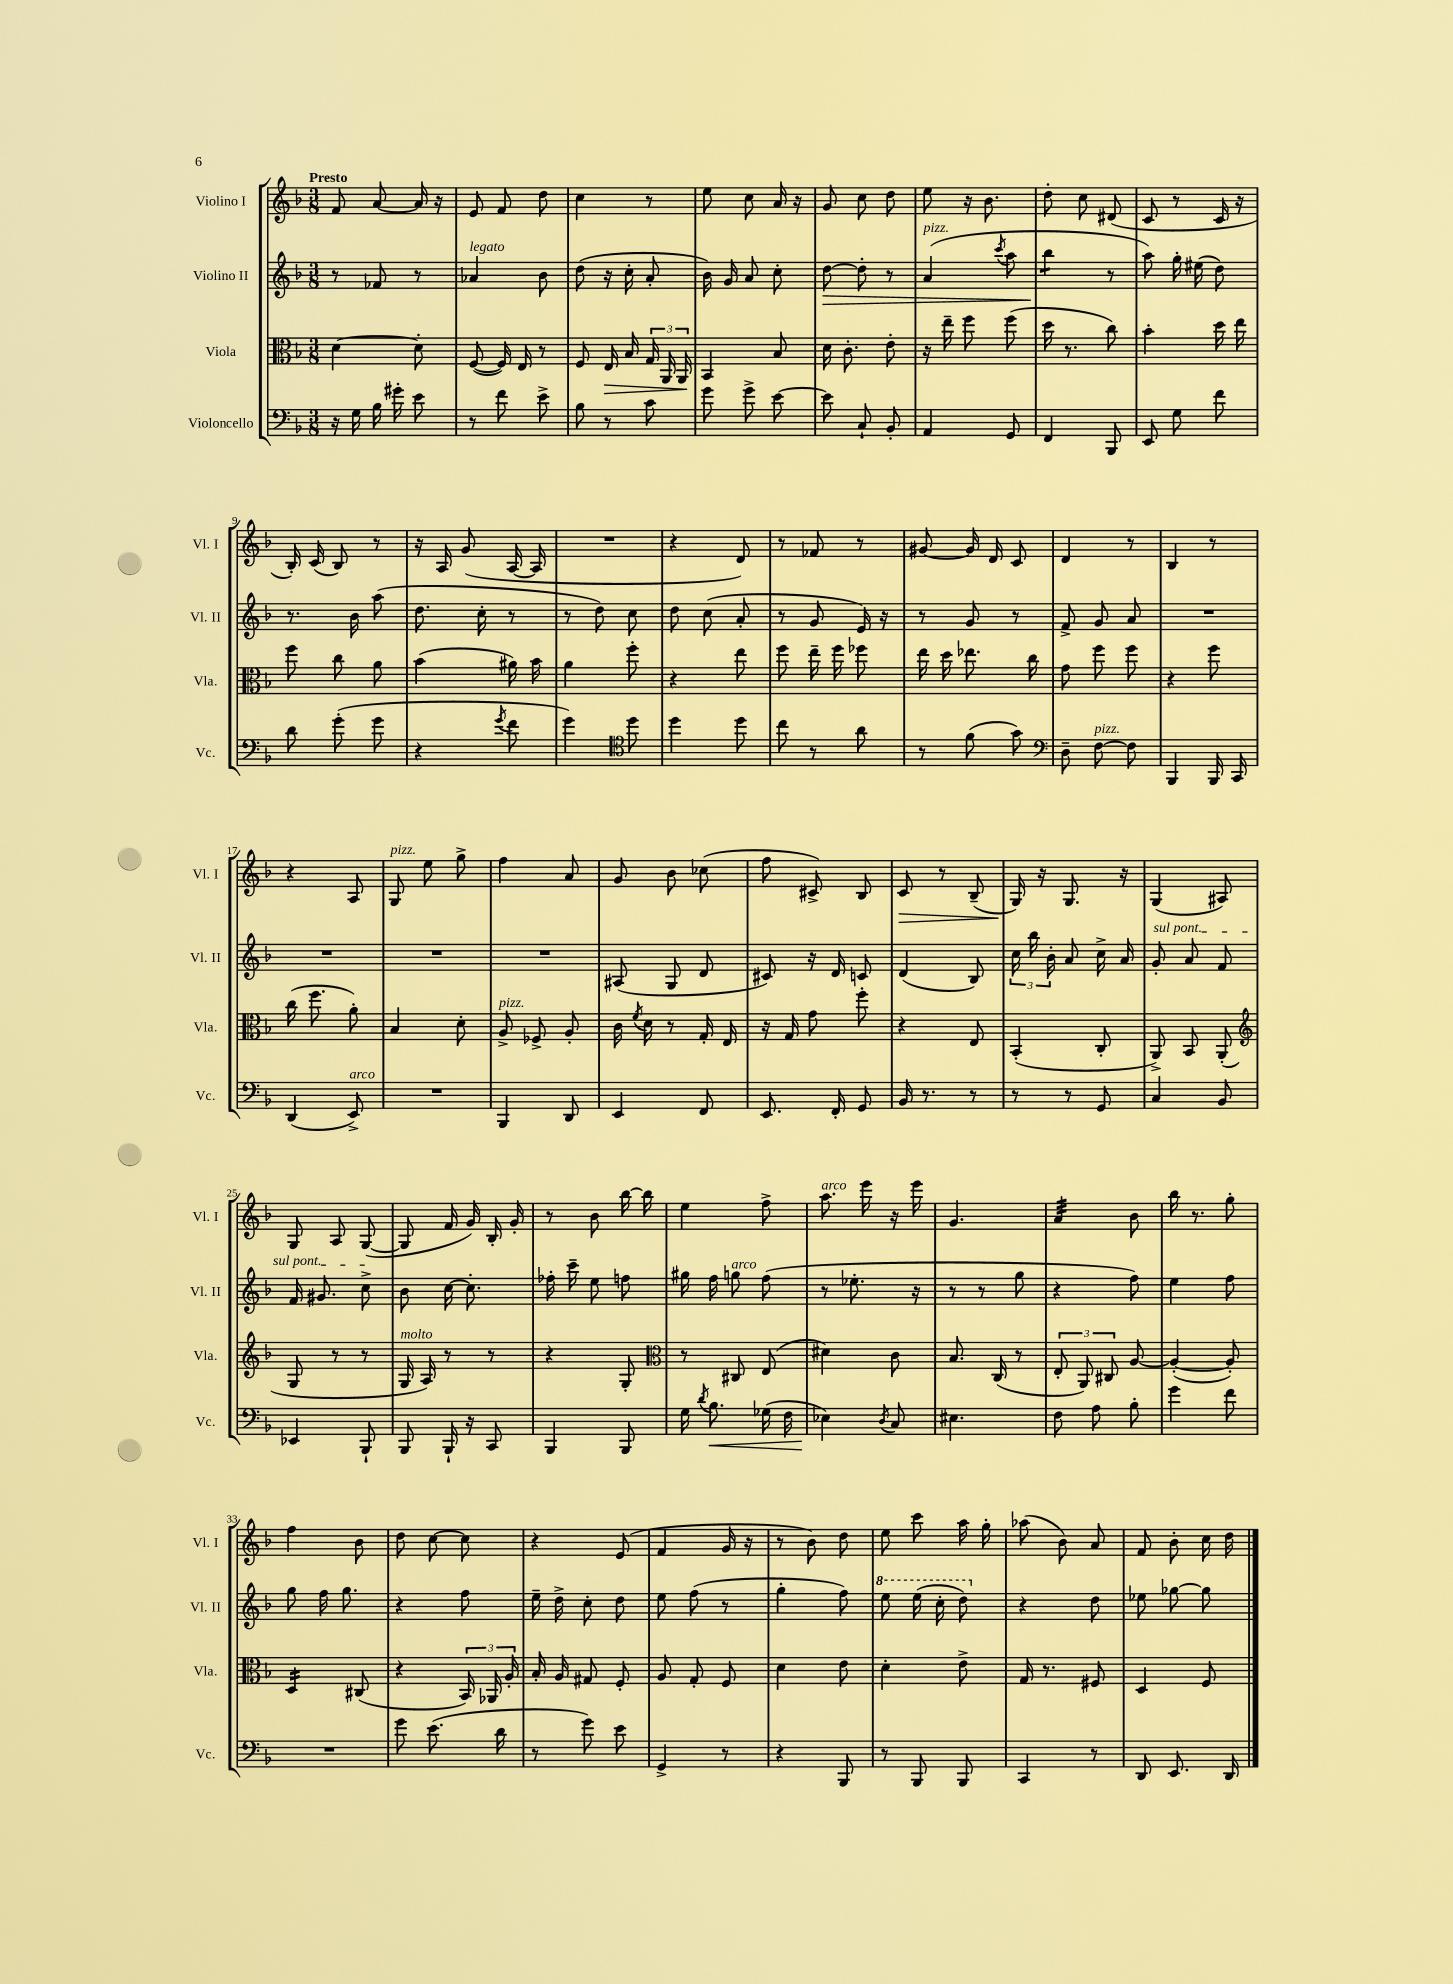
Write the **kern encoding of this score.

**kern	**kern	**kern	**kern
*staff4	*staff3	*staff2	*staff1
*clefF4	*clefC3	*clefG2	*clefG2
*k[b-]	*k[b-]	*k[b-]	*k[b-]
*M3/8	*M3/8	*M3/8	*M3/8
16r	[4d	8r	8f
16G	.	.	.
16B-	.	8f-	[8a
16g#'	.	.	.
8e	8d']	8r	16a]
.	.	.	16r
=	=	=	=
8r	([8F	4a-	8e
8f	16F])	.	8f
.	16E	.	.
8e^	8r	8b-	8dd
=	=	=	=
8B-	8F	(8dd	4cc
8r	16E	16r	.
.	16B-	16cc'	.
8c	24G	8a'	8r
.	24AA	.	.
.	24AA	.	.
=	=	=	=
8g	4BB-	16b-)	8ee
.	.	16g	.
8g^	.	8a	8cc
[8e	8B-	8cc'	16a
.	.	.	16r
=	=	=	=
8e]	16d	[8dd	8g
.	8.c'	.	.
8C`	.	8dd']	8cc
8BB-'	8e'	8r	8dd
=	=	=	=
4AA	16r	(4a	8ee
.	16ee~	.	.
.	8ff	.	16r
.	.	.	8.b-
.	.	8qccc	.
8GG	(8ff	8aa	.
=	=	=	=
4FF	16dd	4bb-	8dd'
.	8.r	.	.
.	.	.	8cc
8BBB-	8cc)	8r	(8d#
=	=	=	=
8EE	4b-'	8aa)	8c
8G	.	16gg'	8r
.	.	(16ee#	.
8f	16dd	8dd)	16c
.	16ee	.	16r
=	=	=	=
8d	8ff	8.r	16B-')
.	.	.	(16c
(8g'	8cc	.	8B-)
.	.	16b-	.
8g	8a	(8aa	8r
=	=	=	=
4r	(4b-	8.dd	16r
.	.	.	16A
.	.	.	(8g
.	.	16cc'	.
8qg	.	.	.
8f	16a#)	8r	[16A
.	16b-	.	16A]
=	=	=	=
4g)	4a	8r	4.r
.	.	8dd)	.
*clefC4	*	*	*
8dd	8ff'	8cc	.
=	=	=	=
4dd	4r	8dd	4r
.	.	(8cc	.
8dd	8ee	8a'	8d)
=	=	=	=
8cc	8ff	8r	8r
8r	16ee~	8g	8f-
.	16ff	.	.
8a	8ff-	16e)	8r
.	.	16r	.
=	=	=	=
8r	16ee	8r	[8g#
.	16dd	.	.
(8f	8.ee-	8g	16g#]
.	.	.	16d
8g)	.	8r	8c
.	16cc	.	.
=	=	=	=
*clefF4	*	*	*
8D~	8g	8f^	4d
[8F	8ff	8g	.
8F]	8ff	8a	8r
=	=	=	=
4BBB-	4r	4.r	4B-
16BBB-	8ff	.	8r
16CC	.	.	.
=	=	=	=
(4DD	(16cc	4.r	4r
.	8.ff	.	.
8EE^)	8a')	.	8A
=	=	=	=
4.r	4B-	4.r	8G
.	.	.	8ee
.	8d'	.	8gg^
=	=	=	=
4BBB-	8A^	4.r	4ff
.	8F-^	.	.
8DD	8A'	.	8a
=	=	=	=
4EE	16c	(8A#	8g
.	8qf	.	.
.	16d	.	.
.	8r	8G	8b-
8FF	16G'	8d	(8cc-
.	16E	.	.
=	=	=	=
8.EE	16r	8c#)	8ff
.	16G	.	.
.	8g	16r	8c#^)
16FF'	.	16d	.
8GG	8ff'	8c	8B-
=	=	=	=
16BB-	4r	(4d	8c
8.r	.	.	.
.	.	.	8r
8r	8E	8B-)	(8B-~
=	=	=	=
8r	(4BB-'	24cc	16G)
.	.	24bb-	.
.	.	.	16r
.	.	24b-'	.
8r	.	8a	8.G
8GG	8C'	16cc^	.
.	.	16a	16r
=	=	=	=
4C	8AA^)	8g'	(4G
.	8BB-	8a	.
8BB-	(8AA'	8f	8A#)
=	=	=	=
*	*clefG2	*	*
4EE-	8G	16f	8G
.	.	8.g#	.
.	8r	.	8A
8BBB-`	8r	8cc^	([8G
=	=	=	=
8BBB-	16G	8b-	8G]
.	16A)	.	.
16BBB-`	8r	[16cc	16f
16r	.	8.cc']	16g)
8CC	8r	.	16B-'
.	.	.	16g'
=	=	=	=
4BBB-	4r	16ff-'	8r
.	.	16ccc~	.
.	.	8ee	8b-
8BBB-	8G'	8ff	[16bb-
.	.	.	16bb-]
=	=	=	=
*	*clefC3	*	*
16G	8r	16gg#	4ee
8qd	.	.	.
8.B-	.	16ff	.
.	8C#	8gg	.
(16G-	(8E	(8ff	8ff^
16F	.	.	.
=	=	=	=
4E-)	4d#)	8r	8.aa
.	.	8.ee-'	.
.	.	.	16eee
8qD	.	.	.
8C	8c	.	16r
.	.	16r	16eee
=	=	=	=
4.E#	8.B-	8r	4.g
.	.	8r	.
.	(16C	.	.
.	8r	8gg	.
=	=	=	=
8F	12E'	4r	4a
.	12AA)	.	.
8A	.	.	.
.	12C#	.	.
8B-'	[8A	8ff)	8b-
=	=	=	=
4g	(4A'_	4ee	16bb-
.	.	.	8.r
8f	8A'])	8ff	8gg'
=	=	=	=
4.r	4D	8gg	4ff
.	.	16ff	.
.	.	8.gg	.
.	(8C#	.	8b-
=	=	=	=
8g	4r	4r	8dd
(8.e	.	.	[8cc
.	24BB-)	8ff	8cc]
.	24AA-	.	.
16d	.	.	.
.	24A'	.	.
=	=	=	=
8r	16B-'	16ee~	4r
.	16A	16dd^	.
8g)	8G#	8cc'	.
8e	8F'	8dd	(8e
=	=	=	=
4GG^	8A	8ee	4f
.	8G'	(8ff	.
8r	8F	8r	16g
.	.	.	16r
=	=	=	=
4r	4d	4gg'	8r
.	.	.	8b-)
8BBB-	8e	8ff)	8dd
=	=	=	=
8r	4d'	8eee	8ee
8BBB-	.	(16eee	8ccc
.	.	16ccc'	.
8BBB-	8e^	8ddd)	16aa
.	.	.	16gg'
=	=	=	=
4CC	16G	4r	(8aa-
.	8.r	.	.
.	.	.	8b-)
8r	8F#	8dd	8a
=	=	=	=
8DD	4D	8ee-	8f
8.EE	.	[8gg-	8b-'
.	8F	8gg-]	16cc
16DD	.	.	16dd
==	==	==	==
*-	*-	*-	*-
